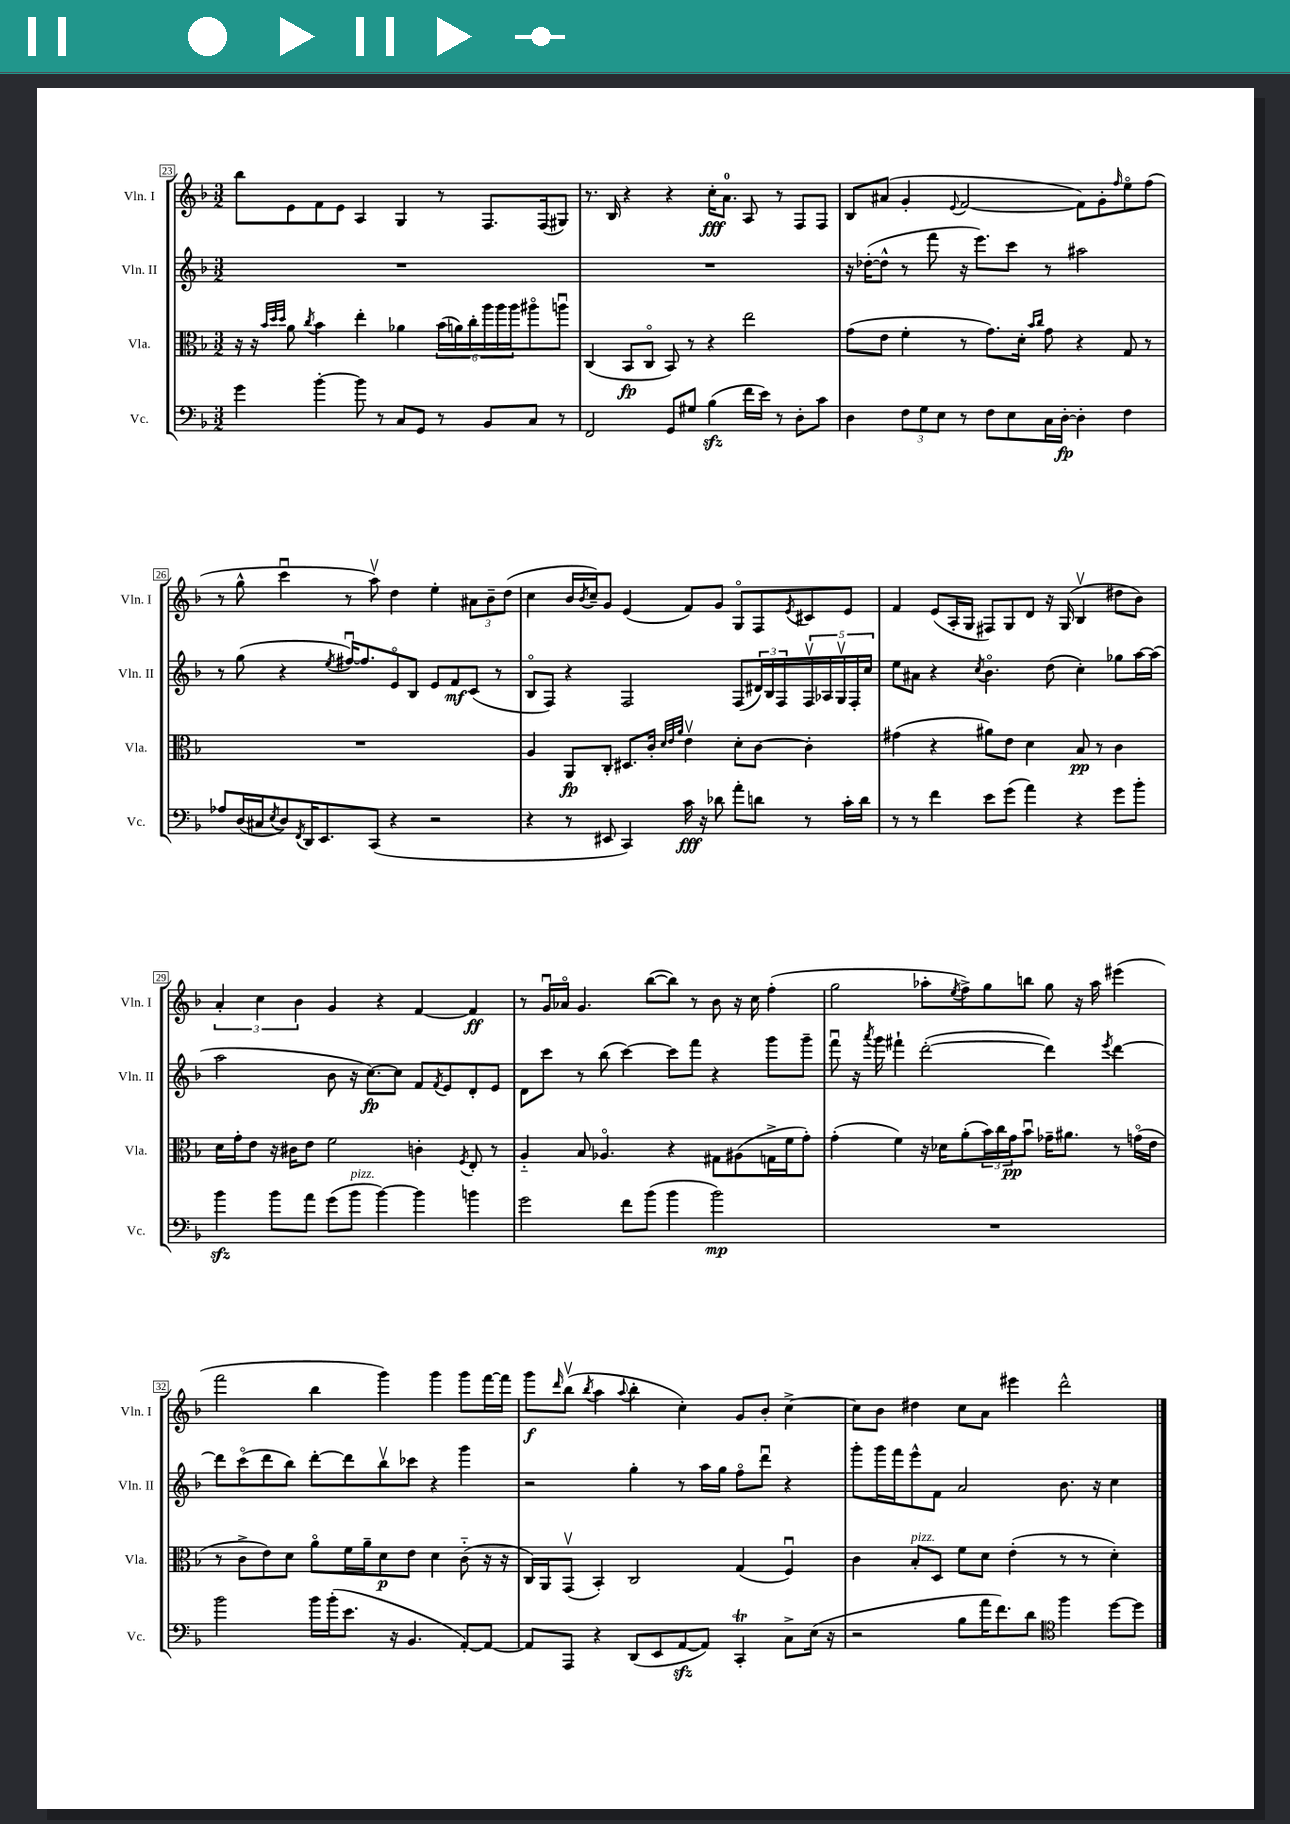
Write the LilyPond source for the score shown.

<<
\new StaffGroup <<
\new Staff = "s0" \with { instrumentName = "Vln. I" shortInstrumentName = "Vln. I" } {
    \clef treble \key f \major \numericTimeSignature \time 3/2
    bes''8 e'8 f'8 e'8 a4 g4 r8 f8. f16( gis8) |
    r8. bes16 r4 r4 c''16-.\fff a'8.-0 a8 r8 f8 f8 |
    bes8 ais'8( g'4-. \appoggiatura { e'8 } f'2~ f'8) g'8-. \grace { f''16 } e''8\flageolet f''8( |
    r8 g''8-^ c'''4\downbow r8 a''8\upbow) d''4 e''4-. \tuplet 3/2 { ais'8 bes'8-- d''8( } |
    c''4 bes'16 \acciaccatura { bes'8 } c''16--) g'8 e'4( f'8) g'8 g8\flageolet f8 \acciaccatura { e'8 } cis'8 e'8 |
    f'4 e'8( a16-. g16 fis8) g8 d'8 r16 g16( bes4\upbow dis''8 bes'8) |
    \tuplet 3/2 { a'4-. c''4 bes'4 } g'4 r4 f'4~ f'4\ff |
    r8 g'16\downbow aes'16\flageolet g'4. bes''8~( bes''8) r8 bes'8 r16 c''16 f''4-.( |
    g''2 aes''8-. \acciaccatura { e''8 } f''8->) g''8 b''8 g''8 r16 aes''16 eis'''4( |
    f'''2 bes''4 g'''4) g'''4 g'''8 f'''16~ f'''16 |
    g'''8\f \grace { d'''16 } bes''8\upbow( \acciaccatura { bes''8 } a''4 \appoggiatura { a''8 } bes''4-. c''4-.) g'8 bes'8-. c''4~-> |
    c''8 bes'8 dis''4 c''8 a'8 eis'''4 d'''2-^ \bar "|." |
}
\new Staff = "s1" \with { instrumentName = "Vln. II" shortInstrumentName = "Vln. II" } {
    \clef treble \key f \major \numericTimeSignature \time 3/2
    R1. |
    R1. |
    r16 des''16~-.( des''8-^ r8 f'''8 r16 e'''8.) c'''8 r8 ais''2 |
    r8 g''8( r4 \acciaccatura { e''8 } fis''16~\downbow) fis''8. e'8\flageolet bes8 e'8 f'8\mf c'8( r8 |
    bes8\flageolet f8) r4 f2 f8( \tuplet 3/2 { dis'16) bes16 f16 } \tuplet 5/4 { f16\upbow aes16 g16\upbow f16-. c''16 } |
    e''8 ais'8 r4 \acciaccatura { c''8 } bes'4.\flageolet d''8( c''4-.) ges''8 a''16~ a''16( |
    a''2 bes'8 r16 c''8.~\fp) c''8 f'8 \acciaccatura { f'8 } e'8 d'8-. e'8 |
    d'8 c'''8 r8 bes''8( c'''4~) c'''8 f'''8 r4 g'''8 g'''8-- |
    f'''8\downbow r16 \acciaccatura { a'''8 } g'''16 fis'''4-! d'''2~-.( d'''4) \acciaccatura { e'''8 } d'''4~ |
    d'''8 c'''8\flageolet( d'''8 bes''8) d'''8~-. d'''8 bes''8\upbow ces'''8 r4 g'''4 |
    r2 g''4-. r8 a''16 g''16 f''8\flageolet d'''8\downbow r4 |
    g'''8-. g'''16 f'''16 e'''8-^ f'8 a'2 bes'8. r16 c''4 \bar "|." |
}
\new Staff = "s2" \with { instrumentName = "Vla." shortInstrumentName = "Vla." } {
    \clef alto \key f \major \numericTimeSignature \time 3/2
    r16 r16 \grace { bes'32 d''32 d''32 } a'8 \acciaccatura { c''8 } bes'4 e''4-. aes'4 \tuplet 6/4 { bes'16( a'16) c''16-. a''16 a''16 a''16 } ais''8\flageolet a''8\downbow |
    c4( bes,8\fp c8\flageolet bes,8) r8 r4 e''2 |
    g'8( e'8 f'4-. r8 g'8.) d'16-. \grace { bes'16 c''16 } g'8 r4 g8 r8 |
    R1. |
    a4 a,8\fp c8-. dis8. c'16-. \grace { d'32 e'32 a'32 } e'4\upbow d'8-. c'8~ c'4-. |
    gis'4( r4 ais'8) e'8 d'4 bes8\pp r8 c'4 |
    d'16 g'16-. e'8 r16 cis'16 e'8 f'2 c'4-. \acciaccatura { f8 } e8-. r8 |
    a4-_ bes8 aes4.\flageolet r4 gis8 ais8( g16-> f'16 g'8-.) |
    g'4-.( f'4) r16 des'16 a'8-.( \tuplet 3/2 { bes'16) c''16 g'16\pp } bes'8\downbow ges'16-- ais'8. r8 g'16\flageolet( e'16 |
    r8 c'8-> e'8) d'8 a'8\flageolet f'16 a'16-- d'8\p e'8 d'4 c'8-_( r16 r16 |
    c16) a,16 g,8\upbow( bes,4-.) c2 g4( f4\downbow) |
    c'4 bes8-.^\markup { \italic "pizz." } d8 f'8 d'8 e'4-.( r8 r8 d'4-.) \bar "|." |
}
\new Staff = "s3" \with { instrumentName = "Vc." shortInstrumentName = "Vc." } {
    \clef bass \key f \major \numericTimeSignature \time 3/2
    g'4 bes'4~-. bes'8 r8 c8 g,8 r8 bes,8 c8 r8 |
    f,2 g,8 gis8 bes4\sfz( f'16 e'16) r8 d8-. c'8 |
    d4 \tuplet 3/2 { f8 g8 e8 } r8 f8 e8 c16 d16~-.\fp d4-. f4 |
    aes8 d16( cis16 \acciaccatura { e8 } d8) \acciaccatura { f,8 } d,16 e,8. c,8( r4 r2 |
    r4 r8 eis,8 c,4) c'16\fff r16 des'8 a'8-. d'8 r8 c'16-. d'16 |
    r8 r8 f'4 e'8 g'8( a'4) r4 g'8 bes'8-. |
    bes'4\sfz bes'8 a'8 g'8( bes'8^\markup { \italic "pizz." } bes'4~) bes'4 b'4 |
    g'2 f'8 bes'8( bes'4 bes'2\mp) |
    R1. |
    bes'2 bes'16 bes'16-.( e'8. r16 bes,4. a,8~-.) a,8~ |
    a,8 a,,8 r4 d,8( e,8 a,8~\sfz a,8) c,4-.\trill c8-> e16( r16 |
    r2 bes8 a'16 f'8.) d'8 \clef tenor f''4 d''8~ d''8 \bar "|." |
}
>>
>>
\layout { \context { \Score currentBarNumber = #23 \override BarNumber.stencil = #(make-stencil-boxer 0.1 0.3 ly:text-interface::print) } }
